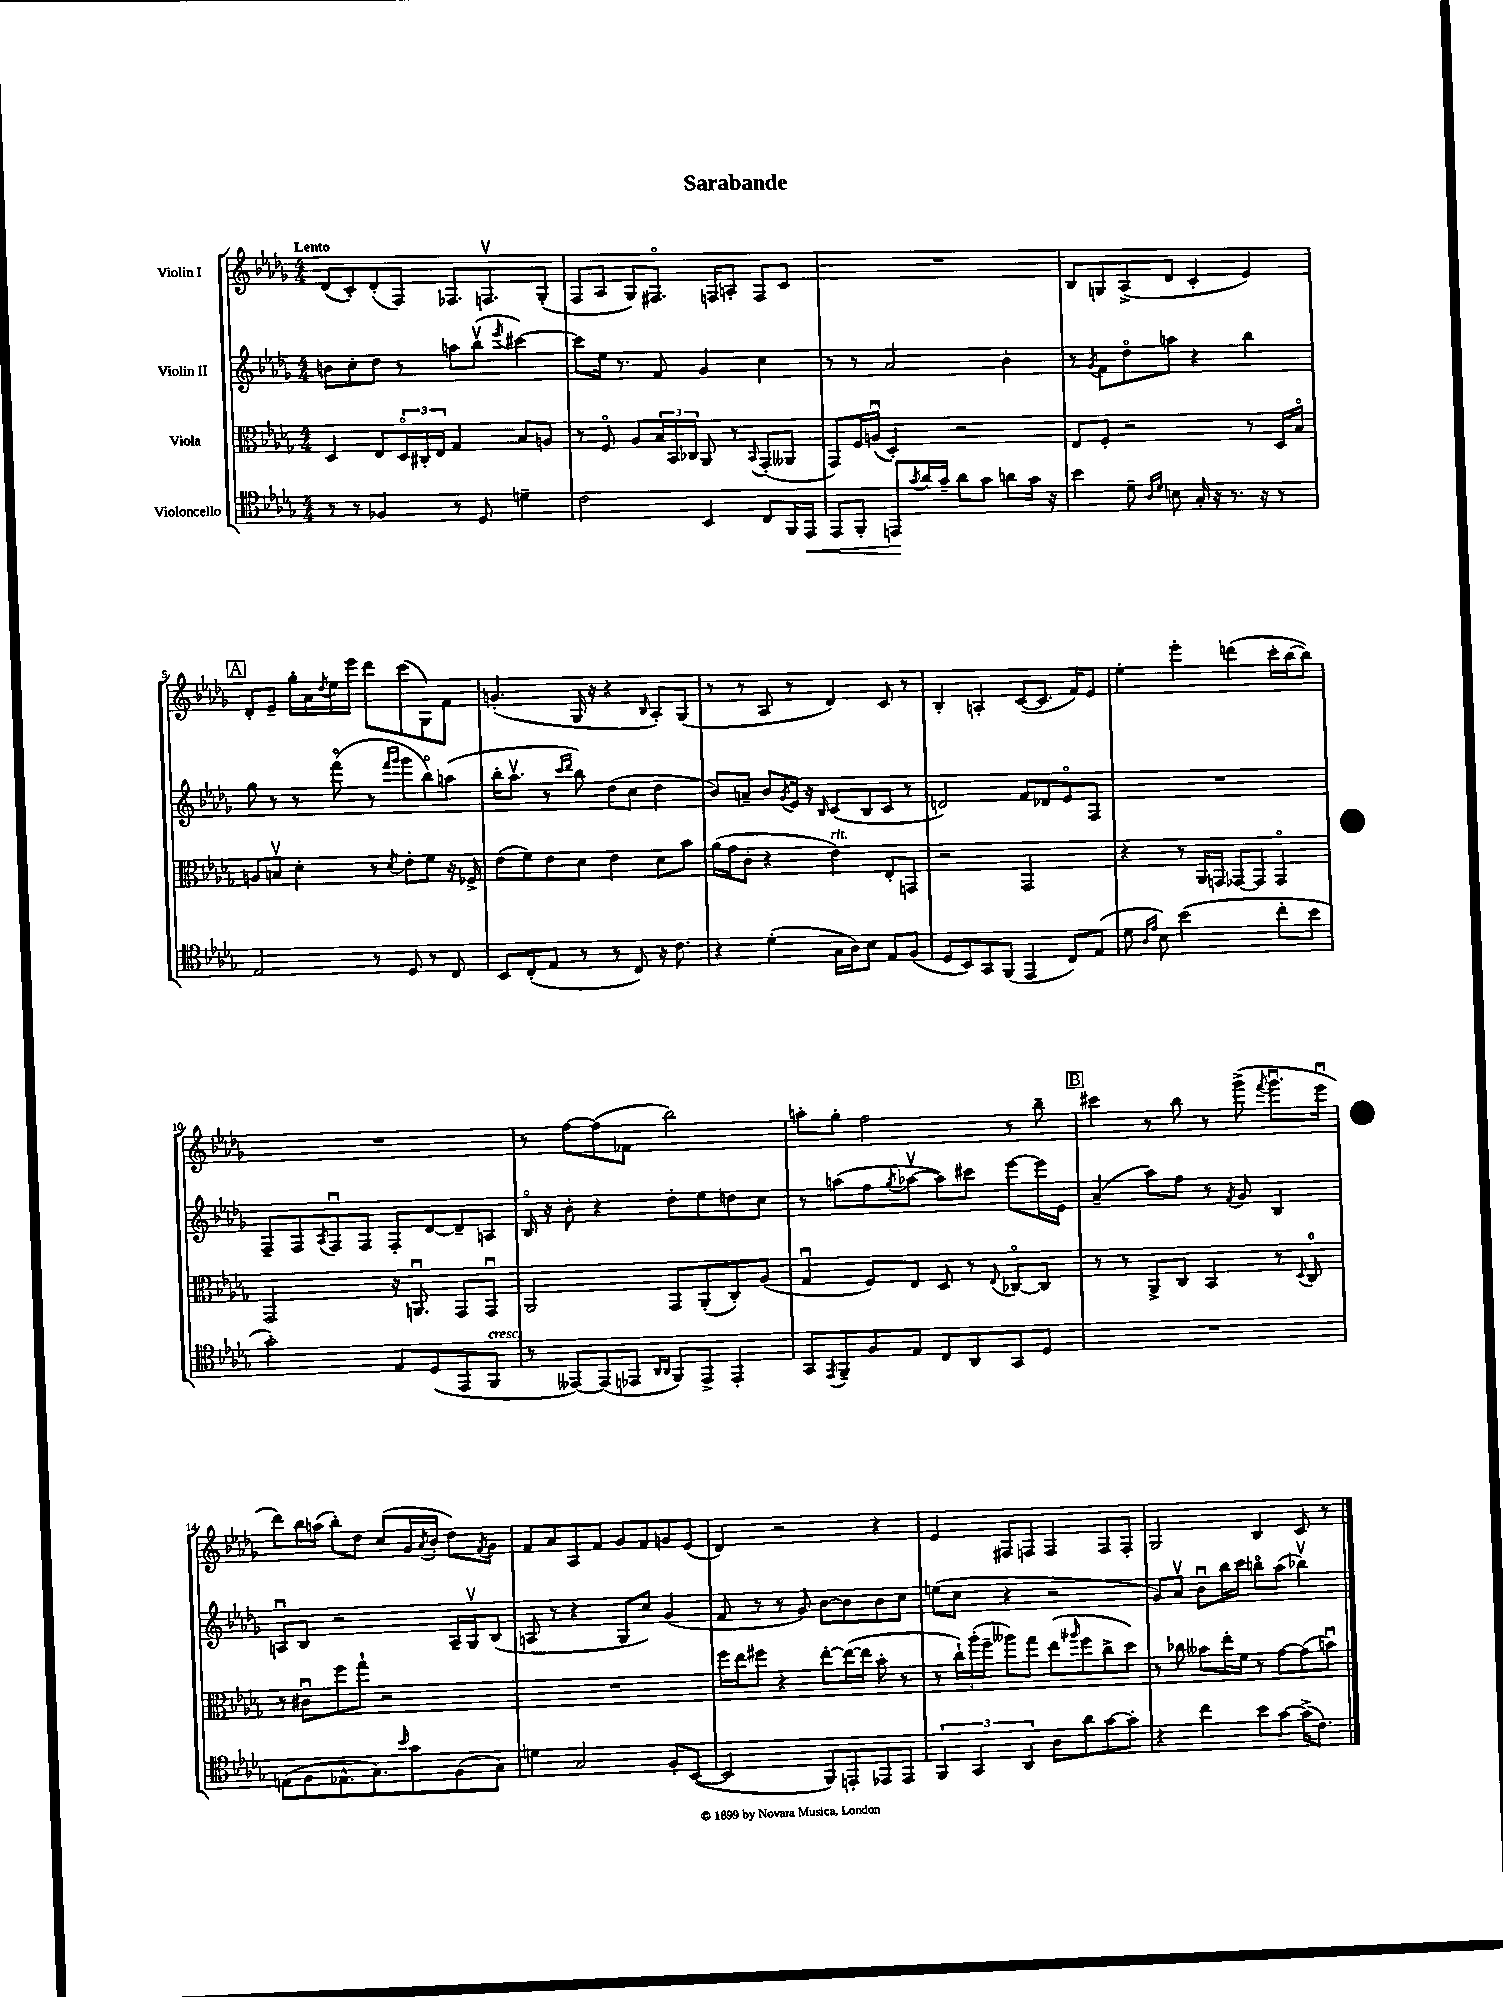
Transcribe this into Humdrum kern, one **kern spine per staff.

**kern	**kern	**kern	**kern
*staff4	*staff3	*staff2	*staff1
*clefC4	*clefC3	*clefG2	*clefG2
*k[b-e-a-d-g-]	*k[b-e-a-d-g-]	*k[b-e-a-d-g-]	*k[b-e-a-d-g-]
*M4/4	*M4/4	*M4/4	*M4/4
8r	4D-	8b	(8d-
8r	.	8cc'	8c')
4F-	8E-	8dd-	(8d-'
.	24D-o	8r	8F)
.	24C#'	.	.
.	24E-	.	.
8r	4G-	8aa	8.F-
8D-	.	(8bb-v	.
.	.	.	8.Fv
.	.	8qeee-	.
4d~	8B-	[4ccc#)	.
.	8A	.	(8G-'
=	=	=	=
2c	8r	8ccc#]	8F
.	8Fo	16ee-	8A-
.	.	8.r	.
.	8A-	.	8G-)
.	24B-	8f	8.F#o
.	24BB-	.	.
.	24C-	.	.
4BB-	8AA-	4g-	.
.	.	.	16F
.	8r	.	8A'
.	8qqBB-	.	.
8C	(8GG-'	4cc	8F
16FF	8AA--	.	8c
16EE-	.	.	.
=	=	=	=
8EE-	8GG-)	8r	1r
8FF'	16F	8r	.
.	(16Au	.	.
8EE	4D-')	2a-	.
8qg-	.	.	.
16a-	.	.	.
16g-~	.	.	.
8a-	2r	.	.
8g-	.	.	.
8a	.	4b-'	.
16g-	.	.	.
16r	.	.	.
=	=	=	=
4b-	8E-	8r	8B-
.	.	8qg-	.
.	8F'	8f	8G
8d-~	2r	8dd-o	(8A-^
16qqA-	.	.	.
16qqd-	.	.	.
8B	.	8aa	8d-
16G-'	.	4r	4c'
16r	.	.	.
8.r	.	.	.
.	8r	4bb-	4e-)
16r	.	.	.
8r	16D-	.	.
.	16B-o	.	.
=	=	=	=
2E-	8A	8gg-	8d-'
.	8Bv	8r	8e-~
.	4d-'	8r	16gg-'
.	.	.	16a-
.	.	.	8qdd-
.	.	(8fffo	16ee-
.	.	.	16eee-
8r	8r	8r	8ddd-
.	.	16qqfff	.
.	8qd-	16qqggg-	.
8D-	8e-'	8ggg-	(8ccc
8r	8f	8bb-o)	8G-)
8C	16r	(8aa	8f
.	16F-^	.	.
=	=	=	=
8BB-	(8e-	16bb-'	(4.g'
.	.	8.aa-v	.
(8C'	8f)	.	.
8E-	8e-	8r	.
.	.	16qqccc	.
.	.	16qqddd-	.
8r	8d-	8bb-)	16G-
.	.	.	16r
8r	4e-	(8dd-	4r
8C)	.	8cc	.
.	.	.	16qqB-
16r	8d-	4dd-	8A-')
8.c	.	.	.
.	8b-	.	(8G-
=	=	=	=
4r	(16a-	8b-)	8r
.	16g-	.	.
.	8c'	8a~	8r
(4d-'	4r	8b-	8A-
.	.	8qg-	.
.	.	16e-	8r
.	.	16r	.
.	.	16qqB-	.
16G-	4e-)	(8c	4d-)
16A-)	.	.	.
8B-	.	8B-	.
8E-	8E-'	8c	8c
(8F	8GG	8r	8r
=	=	=	=
8D-	2r	2d)	4B-'
8BB-)	.	.	.
8GG-	.	.	4A'
(8FF	.	.	.
4EE-	2GG-	8f	([8c
.	.	8d-	8.c]
8C)	.	8e-o	.
.	.	.	16f)
(8E-	.	8F	8e-
=	=	=	=
8d-	4r	1r	4ee-'
16qqA-	.	.	.
16qqe-	.	.	.
8B-)	.	.	.
(2b-	8r	.	4eee-'
.	16AA-	.	.
.	16GG	.	.
.	[8GG-	.	(4ddd
.	8GG-]	.	.
8cc'	4GG-o	.	16ccc'
.	.	.	[16bb-
8b-	.	.	8bb-])
=	=	=	=
2g-')	2GG-	8F~	1r
.	.	8F	.
.	.	8qA-	.
.	.	8Fu	.
.	.	8F	.
8E-	16r	8F'	.
.	8.AAu	.	.
(8D-	.	[8d-	.
8EE-	8GG-	8d-~]	.
8FF	8GG-u	8A	.
=	=	=	=
8r	2AA-	16B-o	8r
.	.	16r	.
[8EE--)	.	8b-'	[8ff
(8EE--]	.	4r	(8ff]
8EE-	.	.	8f-
16qqAA-	.	.	.
16qqAA-	.	.	.
8FF)	8GG-	8dd-'	2bb-)
8EE-^	(8AA-'	8ee-	.
4EE-'	8C')	8dd	.
.	(8A-	8cc	.
=	=	=	=
8GG-	4G-u	8r	8aa'
8qEE-	.	.	.
8FF~	.	(8aa	8gg-'
8F	8F)	8ff	2ff
.	.	8qgg-	.
8E-	8E-	[8aa-v	.
8C	8D-	8aa-])	.
8AA-	8r	8ccc#	.
.	8qqE-	.	.
8GG-	[8C-o	[8eee-	8r
8D-	8C-]	16eee-]	8bb-~
.	.	16e-	.
=	=	=	=
1r	8r	(4a-~	4ccc#
.	8r	.	.
.	8AA-^	8aa-)	8r
.	8C	8ff	8bb-
.	4BB-	8r	8r
.	.	8qf	.
.	.	8g-	(8ggg-^
.	.	.	8qfff
.	8r	4B-	8.ggg-u
.	8qqD-	.	.
.	8C	.	.
.	.	.	16eee-u
=	=	=	=
(8E	8r	8Au	8ddd-)
8F	8c#u	8B-	16bb-
.	.	.	(16aa
8.E-^^	8ff	2r	8bb-')
.	8gg-`	.	8dd-
8.G-)	.	.	.
.	2r	.	(8cc
16qqb-	.	.	.
8g-	.	.	16g-
.	.	.	8qa-
.	.	.	16b-'
(8F	.	16A~	8dd-)
.	.	16G-v	.
.	.	.	8qf
8G-)	.	(8B-	8g-
=	=	=	=
4d	1r	8A	8f
.	.	8r	8a-
2G-	.	4r	8A-
.	.	.	8f
.	.	8G-	8g-
.	.	8cc)	8f
8F'	.	(4g-	8g
([8BB-	.	.	(8e-
=	=	=	=
2BB-]	16ff	8f	4d-)
.	16ee-	.	.
.	8ff#	8r	.
.	4r	8r	2r
.	.	8g-)	.
8FF)	[8ee-'	[8b-	.
8EE'	(16ee-_	8b-]	.
.	16ee-]	.	.
8EE-	8b-'	8b-	4r
8EE-	8r	8cc	.
=	=	=	=
6FF	8r	(8ee	4e-
.	24cc`)	8cc	.
6GG-	(24aa-'	.	.
.	24ff~	.	.
.	8aa--)	4r	8F#
6AA-	.	.	.
.	8gg-	.	8F
8A-	(8ee-	2r	4F
.	16qqaa-	.	.
8a-	8ff	.	.
[8g-	8cc^	.	8F
8g-']	8dd-)	.	8F'
=	=	=	=
4r	8r	8g-)	2G-
.	8cc-	8a-v	.
4cc	8b--	8b-u	.
.	16ee-'	16bb-	.
.	16f	16ccc	.
8b-	8r	8bbo	4B-
[8g-	[8g-	(8aa-	.
(16g-^]	(8g-]	4bb-v)	8c
8.c)	.	.	.
.	8bu)	.	8r
==	==	==	==
*-	*-	*-	*-
